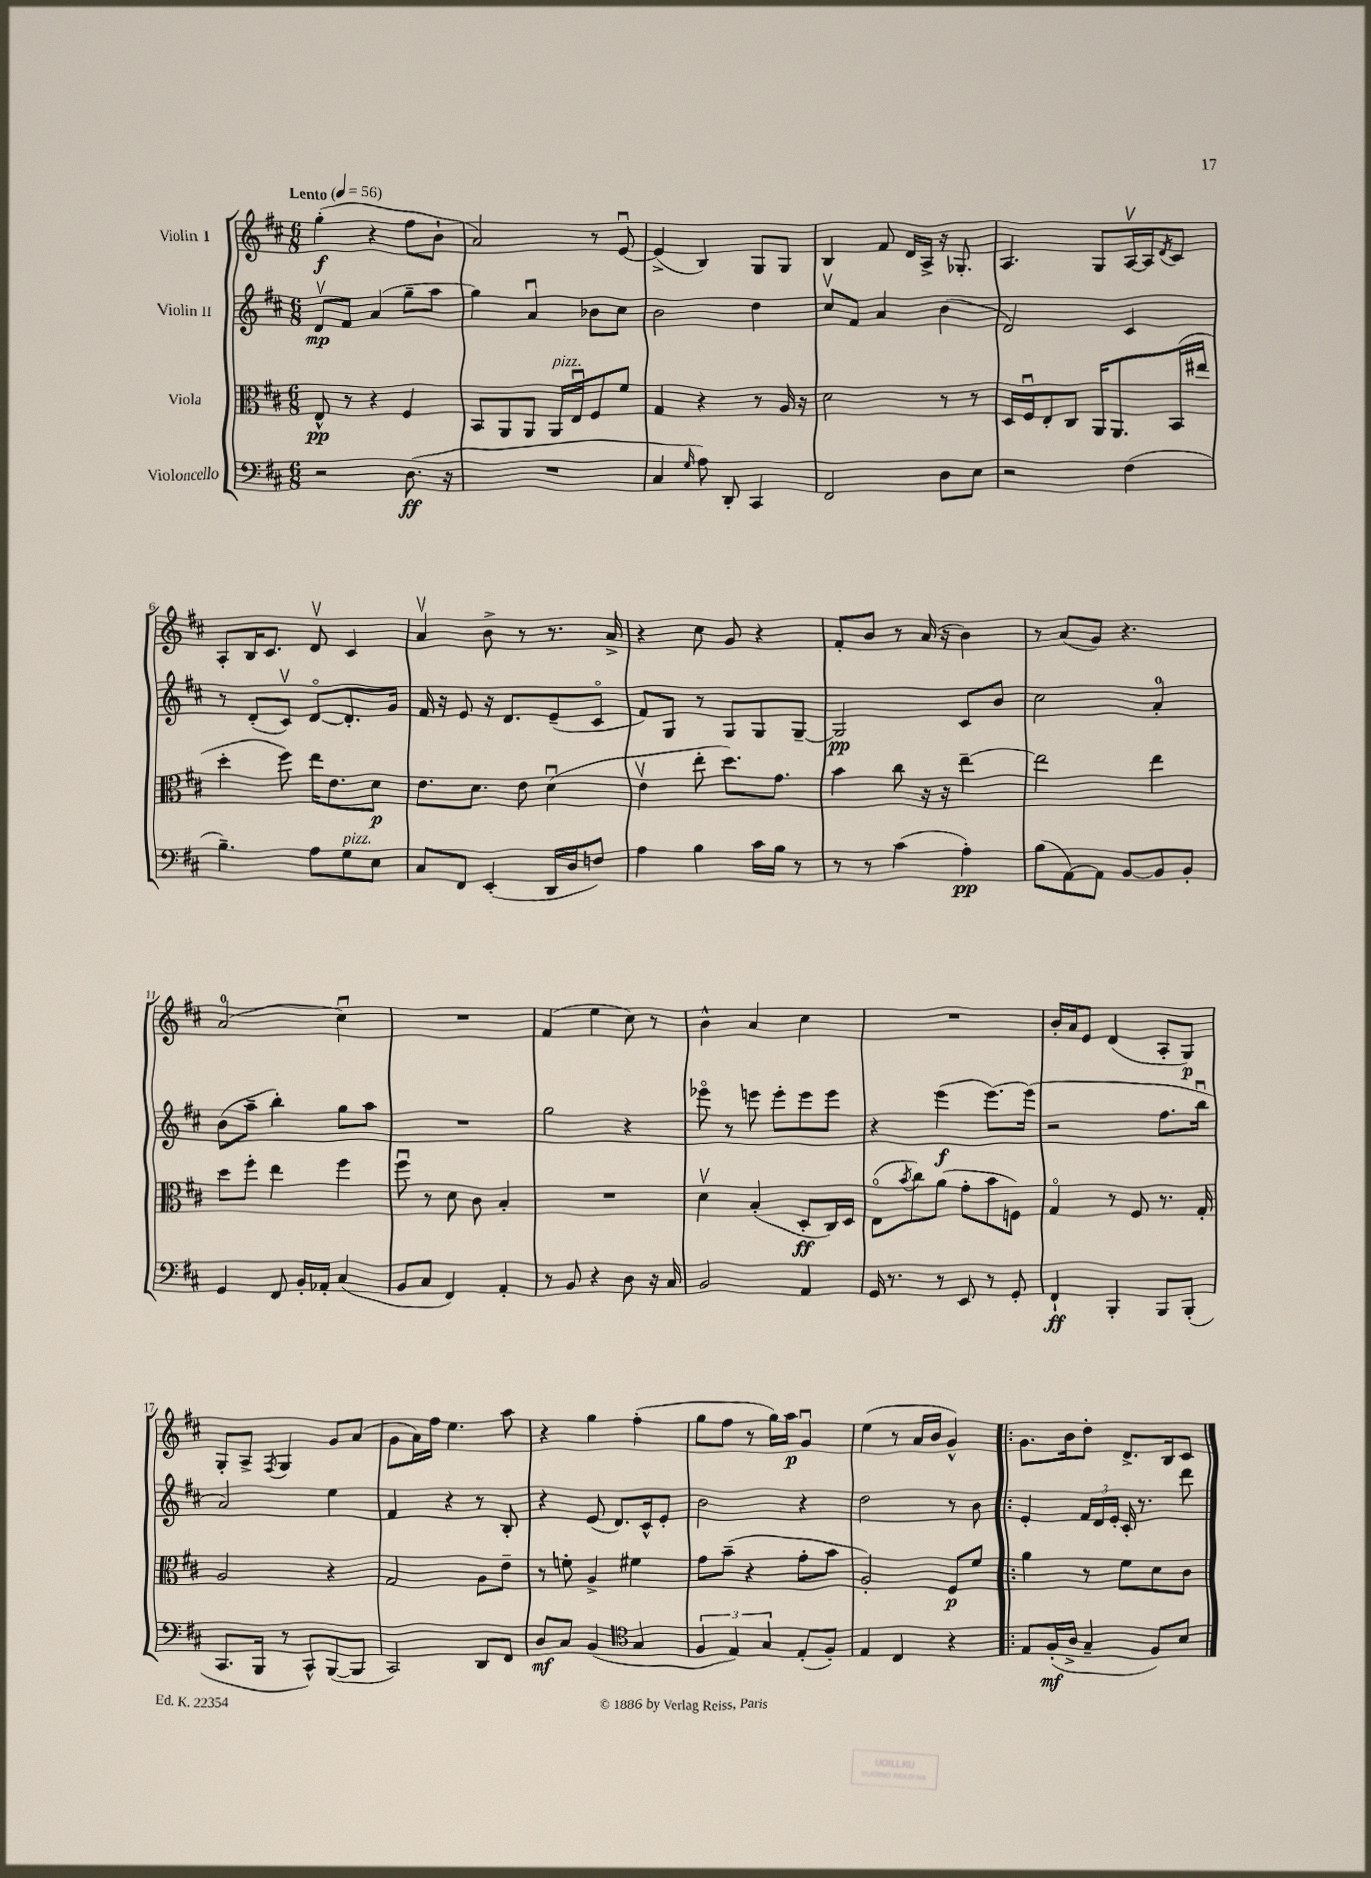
<<
\new StaffGroup <<
\new Staff = "s0" \with { instrumentName = "Violin I" } {
    \clef treble \key d \major \numericTimeSignature \time 6/8 \tempo "Lento" 4 = 56
    g''4-.\f( r4 fis''8 b'8-! |
    a'2) r8 e'8~\downbow |
    e'4->( b4) g8 g8 |
    b4 fis'8 d'16 a16-> r16 ges8.-. |
    a4. g8 a16~\upbow a16 \acciaccatura { d'8 } cis'8 |
    a8-. b16 cis'8. d'8\upbow cis'4 |
    a'4\upbow b'8-> r8 r8. a'16-> |
    r4 cis''8 g'8 r4 |
    fis'8-. b'8 r8 a'16( r16 b'4) |
    r8 a'8( g'8) r4. |
    a'2-0( cis''4\downbow) |
    R2. |
    fis'4( e''4 cis''8) r8 |
    b'4-^ a'4 cis''4 |
    R2. |
    b'16-. a'16 e'8 d'4( a8-. g8\p) |
    g8-. a8-> \acciaccatura { fis8 } g4 g'8 a'8( |
    g'8 a'16) fis''16 e''4. a''8 |
    r4 g''4 fis''4-.( |
    g''8 fis''8 r8 g''16) a''16\p g'4\downbow |
    e''4( r8 a'16 b'16 g'4-^) |
    \bar ".|:" g'8. b'16 d''8-. d'8.-> b16 cis'8 \bar "|." |
}
\new Staff = "s1" \with { instrumentName = "Violin II" } {
    \clef treble \key d \major \numericTimeSignature \time 6/8
    d'8\upbow\mp fis'8 a'4( g''8-- a''8 |
    g''4) a'4\downbow bes'8 cis''8 |
    b'2 d''4 |
    cis''8\upbow fis'8 a'4 b'4( |
    d'2) cis'4 |
    r8 d'8-.( cis'8\upbow) d'8~\flageolet d'8.-. g'16 |
    fis'16 r16 e'8 r16 d'8. e'8--( cis'8\flageolet |
    fis'8) g8 r8 g8 g8 g8~-- |
    g2\pp cis'8 b'8 |
    cis''2 a'4-0-. |
    b'8( a''8-- b''4-.) g''8 a''8 |
    R2. |
    g''2 r4 |
    ees'''8\flageolet r8 e'''8 e'''8-. e'''8 e'''8 |
    r4 e'''4\f( e'''8.~) e'''16( |
    r2 fis''8. b''16\downbow |
    a'2) e''4 |
    fis'4 r4 r8 b8-. |
    r4 e'8( d'8.) cis'16-^ e'8-. |
    b'2 r4 |
    d''2 r8 b'8 |
    \bar ".|:" e'4-. \tuplet 3/2 { fis'16 d'16 e'16-. } cis'16-. r8. d'''8 \bar "|." |
}
\new Staff = "s2" \with { instrumentName = "Viola" } {
    \clef alto \key d \major \numericTimeSignature \time 6/8
    e8-^\pp r8 r4 fis4 |
    b,8 a,8 a,8 a,16^\markup { \italic "pizz." } e16\downbow fis8 fis'8 |
    g4 r4 r8 a16 r16 |
    d'2 r8 r8 |
    d16 fis16\downbow e8-. cis8 a,16 a,8. b,16( eis''16 |
    d''4-. fis''8) e''16 e'8. d'8\p |
    e'8. d'8. e'8 d'4\downbow( |
    e'4\upbow e''8-. d''8.) g'8. |
    b'4 cis''8 r16 r16 e''4~-- |
    e''2 e''4 |
    d''8 fis''8-. e''4 fis''4 |
    fis''8\downbow r8 d'8 cis'8 b4-. |
    R2. |
    d'4\upbow b4-.( d8-.\ff cis16) d16 |
    e8\flageolet( \acciaccatura { b'8 } cis''8) a'8( g'8-. b'8 f8) |
    g4\flageolet r8 fis8 r8. g16-. |
    a2 r4 |
    g2 a8 e'8-- |
    r8 f'8-. a4-> fis'4 |
    g'8 b'8--( r4 g'8-. b'8 |
    a2-.) fis8\p fis'8 |
    \bar ".|:" a'4 r8 fis'8 d'8 cis'8 \bar "|." |
}
\new Staff = "s3" \with { instrumentName = "Violoncello" } {
    \clef bass \key d \major \numericTimeSignature \time 6/8
    r2 d8.\ff( r16 |
    R2. |
    cis4 \grace { g16 } a8) d,8-. cis,4 |
    fis,2 d8 e8 |
    r2 fis4( |
    b4.--) a8 g8^\markup { \italic "pizz." } e8 |
    cis8 fis,8 e,4-.( d,16 d16 f8) |
    a4 b4 cis'16 b16 r8 |
    r8 r8 cis'4( a4-.\pp) |
    b8( a,8~) a,8 b,8~ b,8 b,8-. |
    g,4 fis,8 b,16-. aes,16-. cis4( |
    b,8 cis8 fis,4) a,4-. |
    r8 b,8 r4 d8 r16 cis16 |
    b,2 a,4 |
    g,16 r8. r8 e,8 r8 g,8-. |
    fis,4-!\ff b,,4-. b,,8 b,,8-.( |
    cis,8. b,,16 r8 cis,8-^) b,,8~( b,,8 |
    cis,2) d,8 fis,8 |
    d8\mf cis8 b,4( \clef tenor g4 |
    \tuplet 3/2 { fis4 e4) g4 } e8-.( fis8-.) |
    e4 cis4 r4 |
    \bar ".|:" e8 fis16-.\mf( a16-> g4-- fis8) b8 \bar "|." |
}
>>
>>
